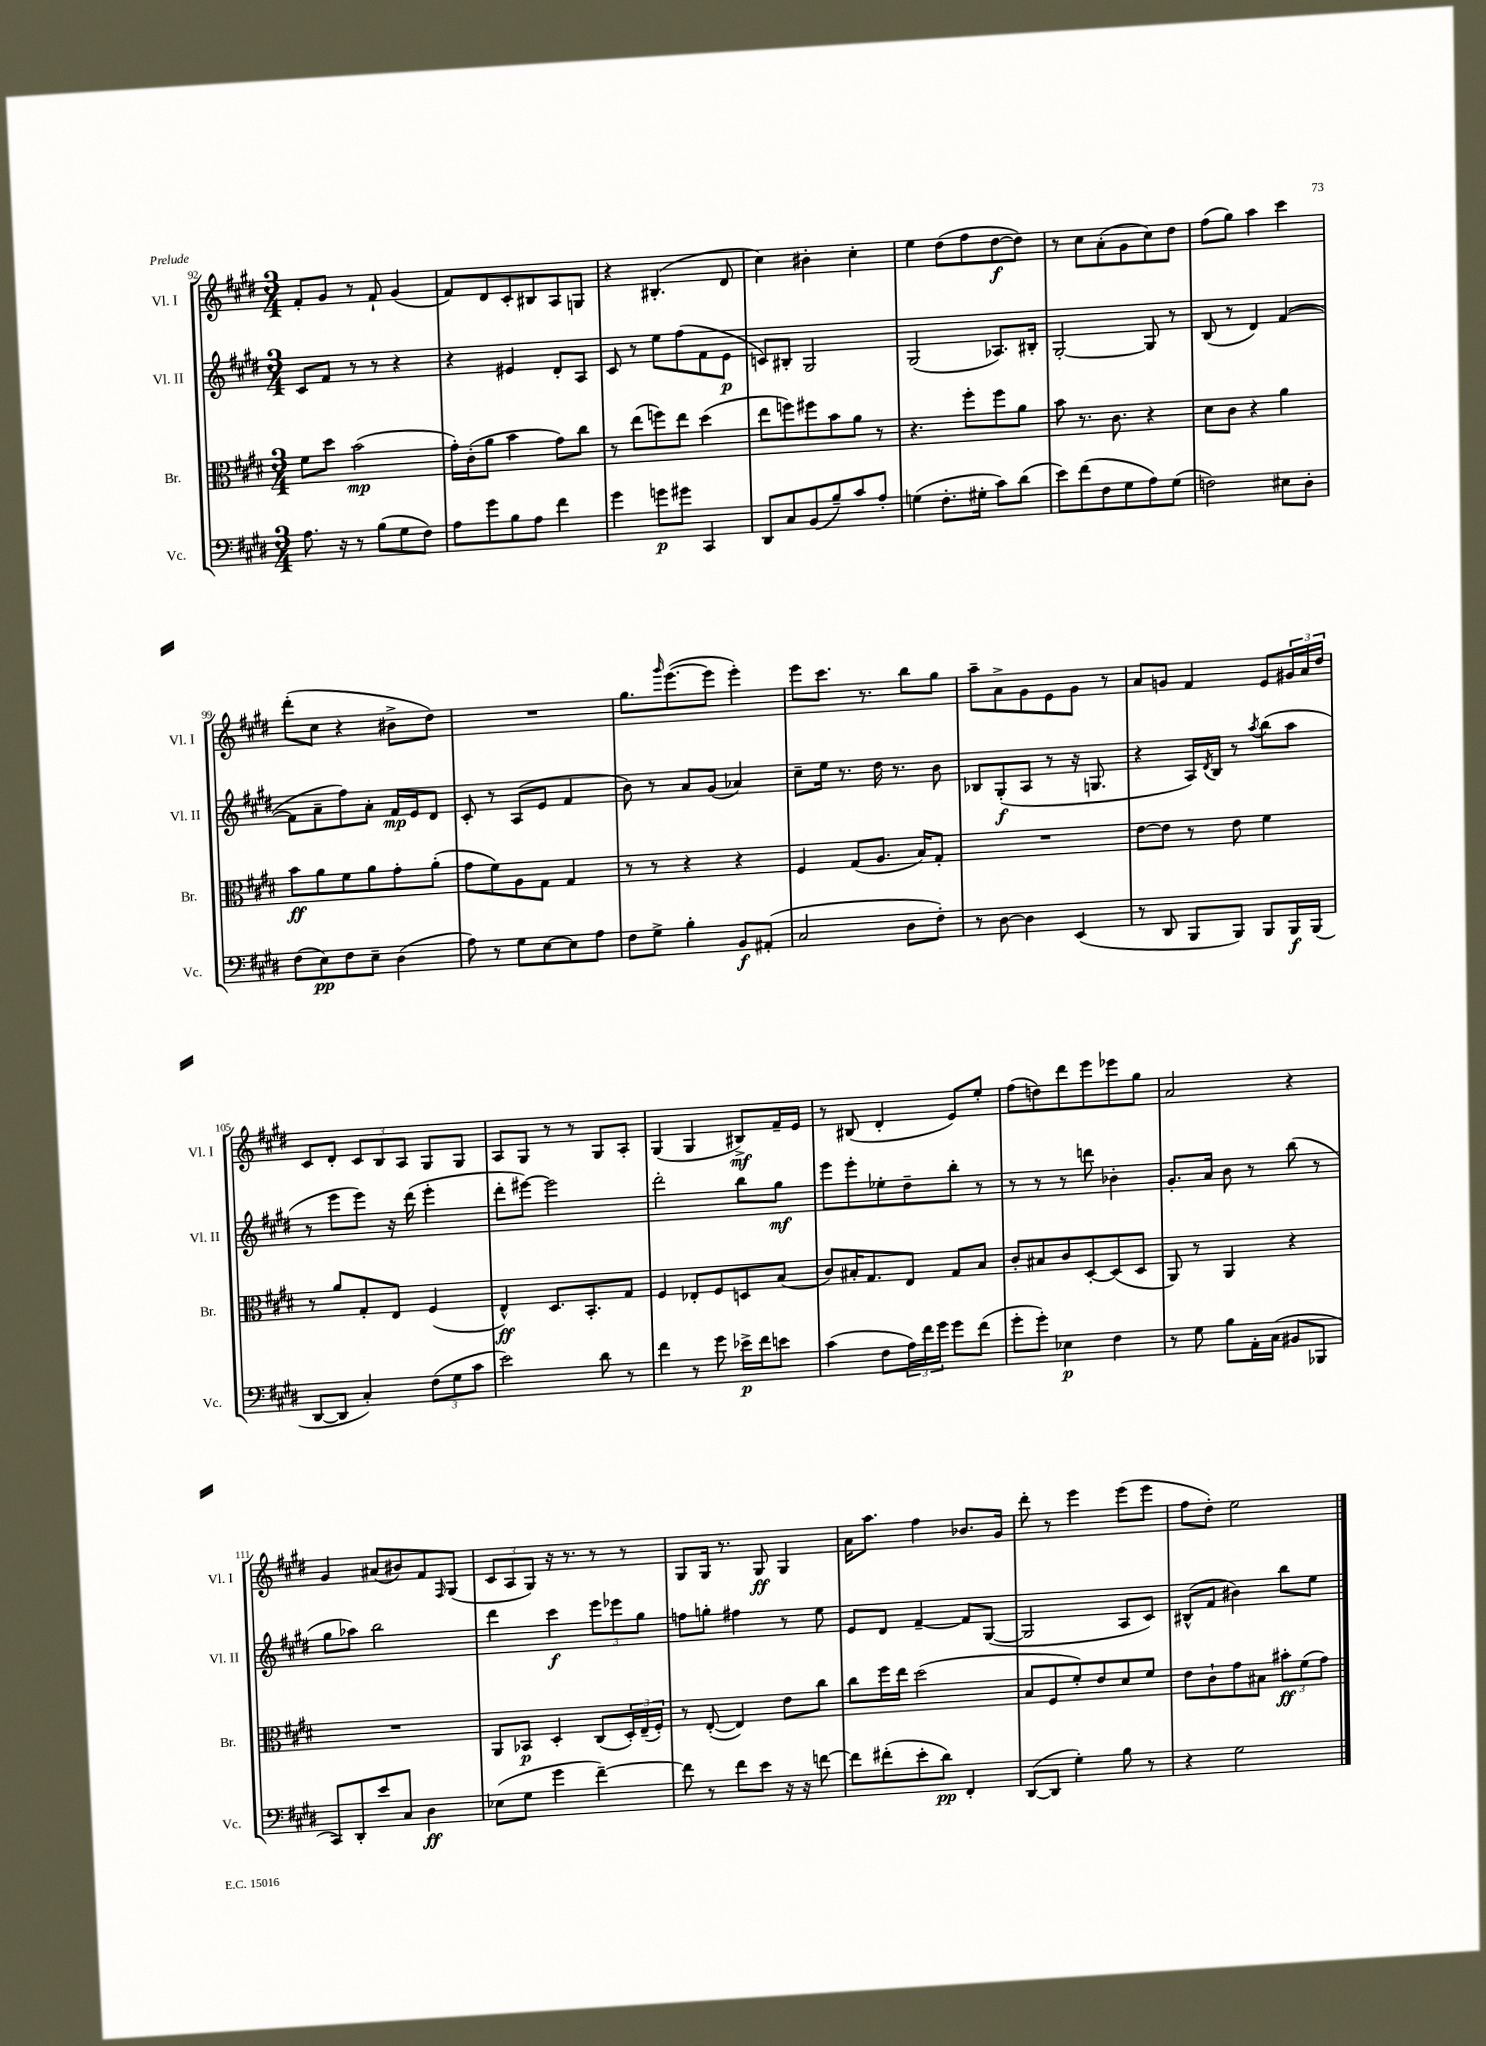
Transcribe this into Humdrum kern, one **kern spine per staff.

**kern	**kern	**kern	**kern
*staff4	*staff3	*staff2	*staff1
*clefF4	*clefC3	*clefG2	*clefG2
*k[f#c#g#d#]	*k[f#c#g#d#]	*k[f#c#g#d#]	*k[f#c#g#d#]
*M3/4	*M3/4	*M3/4	*M3/4
8.A	8f#	8c#	8f#'
.	8dd#	8f#	8g#
16r	.	.	.
8r	(2b	8r	8r
(8B	.	8r	8f#`
8G#	.	4r	(4g#
8F#)	.	.	.
=	=	=	=
8A	16g#')	4r	8f#)
.	(16c#'	.	.
8g#	8a	.	8d#
8B	4b	4e#	8c#'
8A	.	.	8B#
4f#	8g#)	8d#'	8A
.	8cc#	8A	8G
=	=	=	=
4g#	8r	8c#	4r
.	(8ee	8r	.
8g	8ff)	8ee	(4.B#'
8g#	8ee	(8ff#	.
4CC#	(4dd#	8f#	.
.	.	8e	8d#
=	=	=	=
8DD#	8ee	8c)	4cc#)
8C#	8ff)	8B#'	.
(8BB	8ff#	2G#	4b#'
8B~)	8b	.	.
8c#	8a	.	4cc#'
8A'	8r	.	.
=	=	=	=
(4G	4.r	(2G#	4ee
8.F#'	.	.	(8dd#
.	8ff#'	.	8ff#
16G#'	.	.	.
8c#)	8ff#	8.A-)	[8dd#
(8d#	8a	.	8dd#])
.	.	16B#'	.
=	=	=	=
8e)	8b	[2G#'	8r
(8f#	8.r	.	8cc#
8F#	.	.	(8a'
.	8.c#	.	.
8G#	.	.	8g#
8A)	4r	8G#]	8cc#)
(8G#	.	8r	8dd#
=	=	=	=
2F)	8d#	(8B	(8ff#
.	8c#	8r	8gg#)
.	4r	4d#)	4aa
8E#	4a	([4f#	4ccc#
8D#'	.	.	.
=	=	=	=
(8F#	8b	8f#]	(8ddd#'
8E)	8a	8a~	8cc#
8F#	8f#	8ff#)	4r
8E~	8a	8a'	.
(4D#	8g#'	16f#	8b#^
.	.	16e	.
.	(8a'	8d#	8dd#)
=	=	=	=
8A)	8g#	8c#'	2.r
8r	8f#)	8r	.
8G#	8A	(8A	.
[8E	8G#	8e	.
8E]	4G#	4f#	.
8A	.	.	.
=	=	=	=
8F#	8r	8b)	8.gg#
8G#^	8r	8r	.
.	.	.	16qqggg#
.	.	.	([8.eee
4B'	4r	8a	.
.	.	(8g#	8eee]
8BB	4r	4a-)	4eee')
(8AA#'	.	.	.
=	=	=	=
2C#	4F#	8cc#~	8eee
.	.	16ee	8.ccc#
.	.	8.r	.
.	(8G#	.	.
.	.	.	8.r
.	8.A	16dd#	.
.	.	8.r	.
8D#	.	.	8bb
.	16B)	.	.
8F#')	8G#'	8b	8gg#
=	=	=	=
8r	2.r	8B-	8aa~
[8D#	.	(8G#'	8a^
4D#]	.	8A	8g#
.	.	8r	8e
(4EE	.	16r	8g#
.	.	8.G	.
.	.	.	8r
=	=	=	=
8r	[8e	4r	8a
8DD#	8e]	.	8g
8BBB	8r	16A)	4f#
.	.	8qd#	.
.	.	16B	.
8BBB)	8e	8r	.
.	.	8qaa	.
8BBB	4f#	(8bb	8e
16BBB	.	8aa	24g#
.	.	.	24a
(16BBB	.	.	.
.	.	.	24dd#
=	=	=	=
[8DD#	8r	8r	8c#
8DD#]	8a	8eee	8d#'
4C#')	8G#'	8eee)	12c#
.	.	.	12B
.	8E	16r	.
.	.	.	12A
.	.	(16ddd#	.
(12F#	(4F#	4eee'	8G#
12G#	.	.	.
.	.	.	8G#
12c#	.	.	.
=	=	=	=
2e)	4E^^)	8ddd#'	8A
.	.	[8eee#)	8G#
.	8.D#	2eee#]	8r
.	.	.	8r
.	8.BB'	.	.
8d#	.	.	8G#
8r	8G#	.	8A'
=	=	=	=
4f#	4F#	2ddd#'	(4G#
8r	8E-'	.	4G#
8g#	8F#	.	.
16e-^	8D	8bb	8B#^)
16f#	.	.	.
8e	(8B	8gg#	16f#~
.	.	.	16e
=	=	=	=
(4c#	8c#)	8eee	8r
.	16B#'	8eee'	(8B#
.	8.G#	.	.
8F#	.	8ee-'	4d#'
24A)	8E	8dd#~	.
24f#	.	.	.
24g#	.	.	.
8g#	8G#	8bb'	8e)
(8f#	8B#	8r	8ee'
=	=	=	=
8g#'	8c#'	8r	(8ff#
8g#')	8B#	8r	8dd)
4E-	8c#	8r	8ddd#
.	[8D#'	8ddd	8eee
4F#	(8D#]	4b-'	8eee-
.	8D#	.	8gg#
=	=	=	=
8r	8AA)	8.g#'	2a
8G#	8r	.	.
.	.	16a	.
8B	4AA	8b	.
16AA'	.	8r	.
(16C#	.	.	.
8BB#	4r	(8bb	4r
8BBB-	.	8r	.
=	=	=	=
8CC#)	2.r	8gg#	4g#
8DD#'	.	8aa-)	.
8e	.	2bb	(8a#
8C#	.	.	8b#)
4D#	.	.	8f#
.	.	.	16qqF#
.	.	.	(8G#
=	=	=	=
(8E-	8AA	4ddd#	12c#
.	.	.	12A
8G#	8BB-	.	.
.	.	.	12G#)
4g#	4D#'	4ccc#	16r
.	.	.	8.r
[4f#~)	(8C#	12eee	8r
.	.	12eee-	.
.	24D#')	.	8r
.	(24E~	12gg#	.
.	24F#')	.	.
=	=	=	=
8f#]	8r	8ff	8G#
8r	([8E'	8gg'	16G#
.	.	.	8.r
8f#	4E])	4ff#	.
8e	.	.	8G#
16r	8e	8r	4G#
16r	.	.	.
[8f	8cc#	8ee	.
=	=	=	=
8f]	8cc#	8e	16a
.	.	.	8.aa
(8f#'	16ff#	8d#	.
.	16ee	.	.
8e'	(2dd#	[4f#~	4ff#
8d#)	.	.	.
4FF#'	.	8f#]	8.b-
.	.	([8G#	.
.	.	.	16g#
=	=	=	=
([8DD#	8B	2G#]	8ddd#'
8DD#]	8F#	.	8r
4G#')	8f#')	.	4eee
.	8e	.	.
8B	8d#	8A	(8eee
8r	8f#	8c#)	8eee
=	=	=	=
4r	8e	(8B#^^	8ff#
.	8c#`	8f#	8dd#')
2G#	8g#	4b#)	2ee
.	8B#	.	.
.	12b#'	8bb	.
.	(12f#	.	.
.	.	8ee	.
.	12g#)	.	.
==	==	==	==
*-	*-	*-	*-
